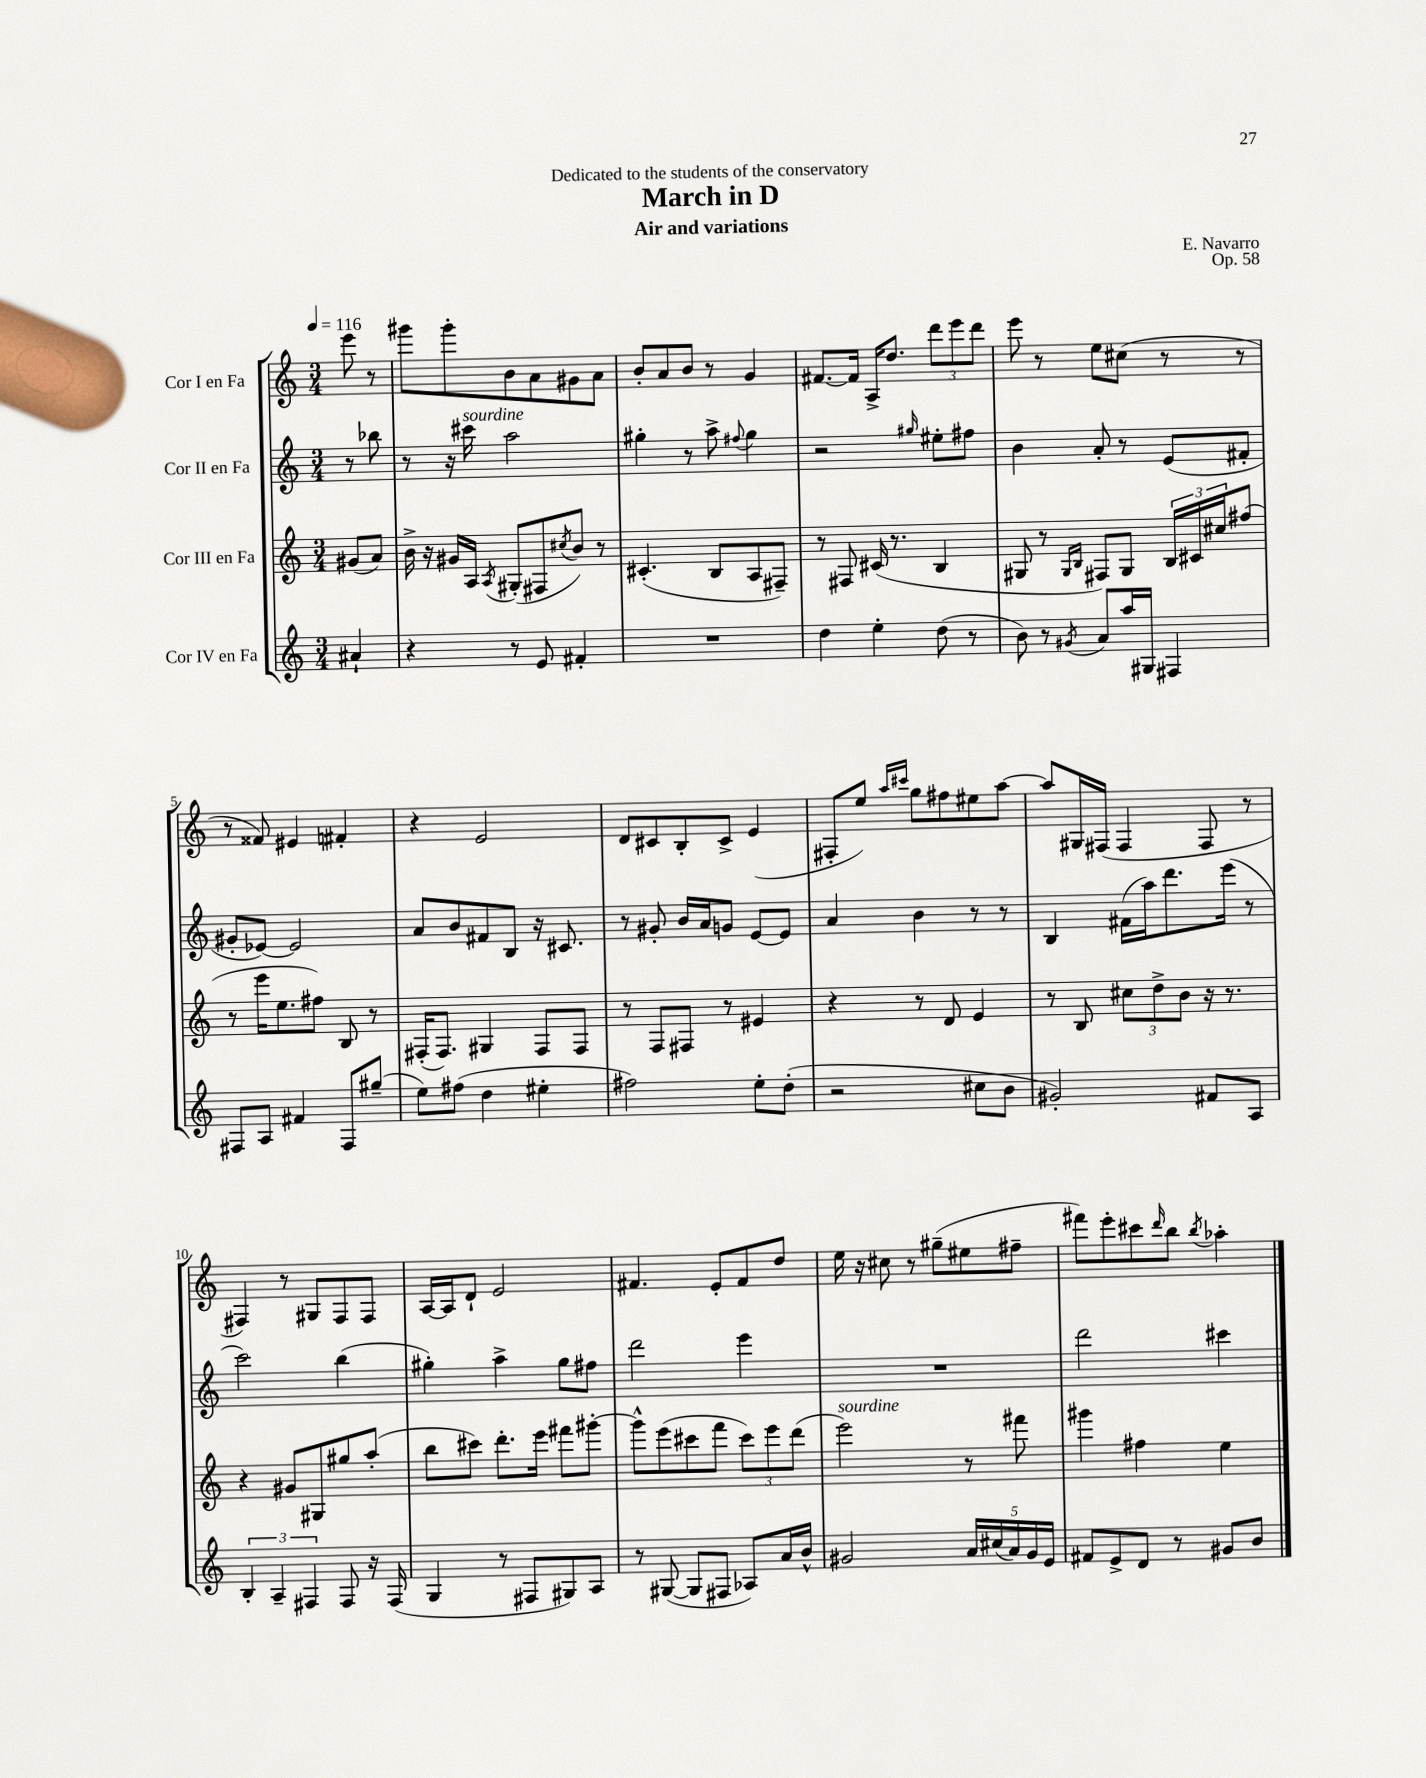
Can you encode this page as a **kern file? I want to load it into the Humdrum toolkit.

**kern	**kern	**kern	**kern
*staff4	*staff3	*staff2	*staff1
*clefG2	*clefG2	*clefG2	*clefG2
*k[]	*k[]	*k[]	*k[]
*M3/4	*M3/4	*M3/4	*M3/4
*MM116	*MM116	*MM116	*MM116
4a#`	(8g#	8r	8eee
.	8a)	8bb-	8r
=	=	=	=
4r	16b^	8r	8ggg#
.	16r	.	.
.	16g#	16r	8ggg#'
.	16A	16ccc#	.
.	8qA	.	.
8r	(8G#'	2aa	8b
8e	8F#	.	8a
.	8qcc#	.	.
4f#'	8b)	.	8g#
.	8r	.	8a
=	=	=	=
2.r	(4.c#'	4gg#'	8b'
.	.	.	8a
.	.	8r	8b
.	8B	8aa^	8r
.	.	8qqff#	.
.	8A	4gg#	4g
.	8F#~)	.	.
=	=	=	=
4dd	8r	2r	[8.f#
.	8F#	.	.
.	.	.	16f#]
4ee'	(16c#	.	16A^
.	8.r	.	8.dd
.	.	16qqgg#	.
(8dd	4B	8ee#'	12ddd
.	.	.	12eee
8r	.	8ff#	.
.	.	.	12ddd
=	=	=	=
8b)	8G#	4b	8eee
8r	8r	.	8r
.	16qqG#	.	.
8qg#	16qqB	.	.
8a	8F#)	8a'	8ee
16aa	8G#	8r	(8cc#
16G#	.	.	.
4F#	24B	(8e	8r
.	24c#	.	.
.	24cc#	.	.
.	(8ff#	8f#'	8r
=	=	=	=
8F#	8r	8g#'	8r
8A	16eee	[8e-)	8f##)
.	8.ee	.	.
4f#	.	2e-]	4e#
.	8ff#)	.	.
8F#	8B	.	4f#'
(8gg#~	8r	.	.
=	=	=	=
8ee)	(16F#'	8a	4r
.	8.F#)	.	.
(8ff#	.	8b	.
4dd	4G#	8f#	2e
.	.	8B	.
4ee#'	8F#	16r	.
.	.	8.c#	.
.	8F#	.	.
=	=	=	=
2ff#)	8r	8r	8d
.	8F	8g#'	8c#
.	8F#	16b	8B'
.	.	16a	.
.	8r	8g	8c#^
8ee'	4e#	[8e	(4e
(8dd'	.	8e]	.
=	=	=	=
2r	4r	4a	8F#'
.	.	.	8ee)
.	.	.	16qqaa
.	.	.	16qqccc#
.	8r	4b	8gg
.	8d	.	8ff#
8cc#	4e	8r	8ee#
8b	.	8r	[8aa
=	=	=	=
2g#')	8r	4B	8aa]
.	8B	.	16G#
.	.	.	(16F#
.	12cc#	(16f#	4F#
.	.	16aa)	.
.	12dd^	.	.
.	.	8.ddd	.
.	12b	.	.
8f#	16r	.	8F#
.	8.r	(16eee	.
8A	.	8r	8r
=	=	=	=
6B'	4r	2ccc)	4F#)
6A~	.	.	.
.	8g#	.	8r
6F#	.	.	.
.	8G#	.	8G#
8F#	8gg#	(4bb	8F#
16r	(8aa'	.	8F#
(16F#	.	.	.
=	=	=	=
4G	8bb	4gg#')	[16A
.	.	.	16A]
.	8ccc#)	.	8d`
8r	8.ddd'	4aa^	2e
8F#	.	.	.
.	16eee	.	.
8G#)	8fff#	8gg#	.
8A	[8ggg#'	8ff#	.
=	=	=	=
8r	8ggg#^^]	2ddd	4.f#
([8G#	(8eee	.	.
8G#]	8ccc#	.	.
8F#	8fff	.	8e'
8A-)	12ccc#)	4eee	8f#
.	12eee	.	.
16a	.	.	8dd
.	(12ddd	.	.
16b^^	.	.	.
=	=	=	=
2g#	2eee)	2.r	16ee
.	.	.	16r
.	.	.	8cc#
.	.	.	8r
.	.	.	(8gg#~
20a	8r	.	8ee#
(20cc#	.	.	.
20a)	.	.	.
.	8fff#	.	8ff#~
20g#	.	.	.
20e	.	.	.
=	=	=	=
8f#	4ggg#	2ddd	8fff#)
8e^	.	.	8eee'
8d	4ff#	.	8ccc#
.	.	.	16qqddd
8r	.	.	8bb
.	.	.	8qbb
8g#	4ee	4ccc#	4aa-'
8b	.	.	.
==	==	==	==
*-	*-	*-	*-
